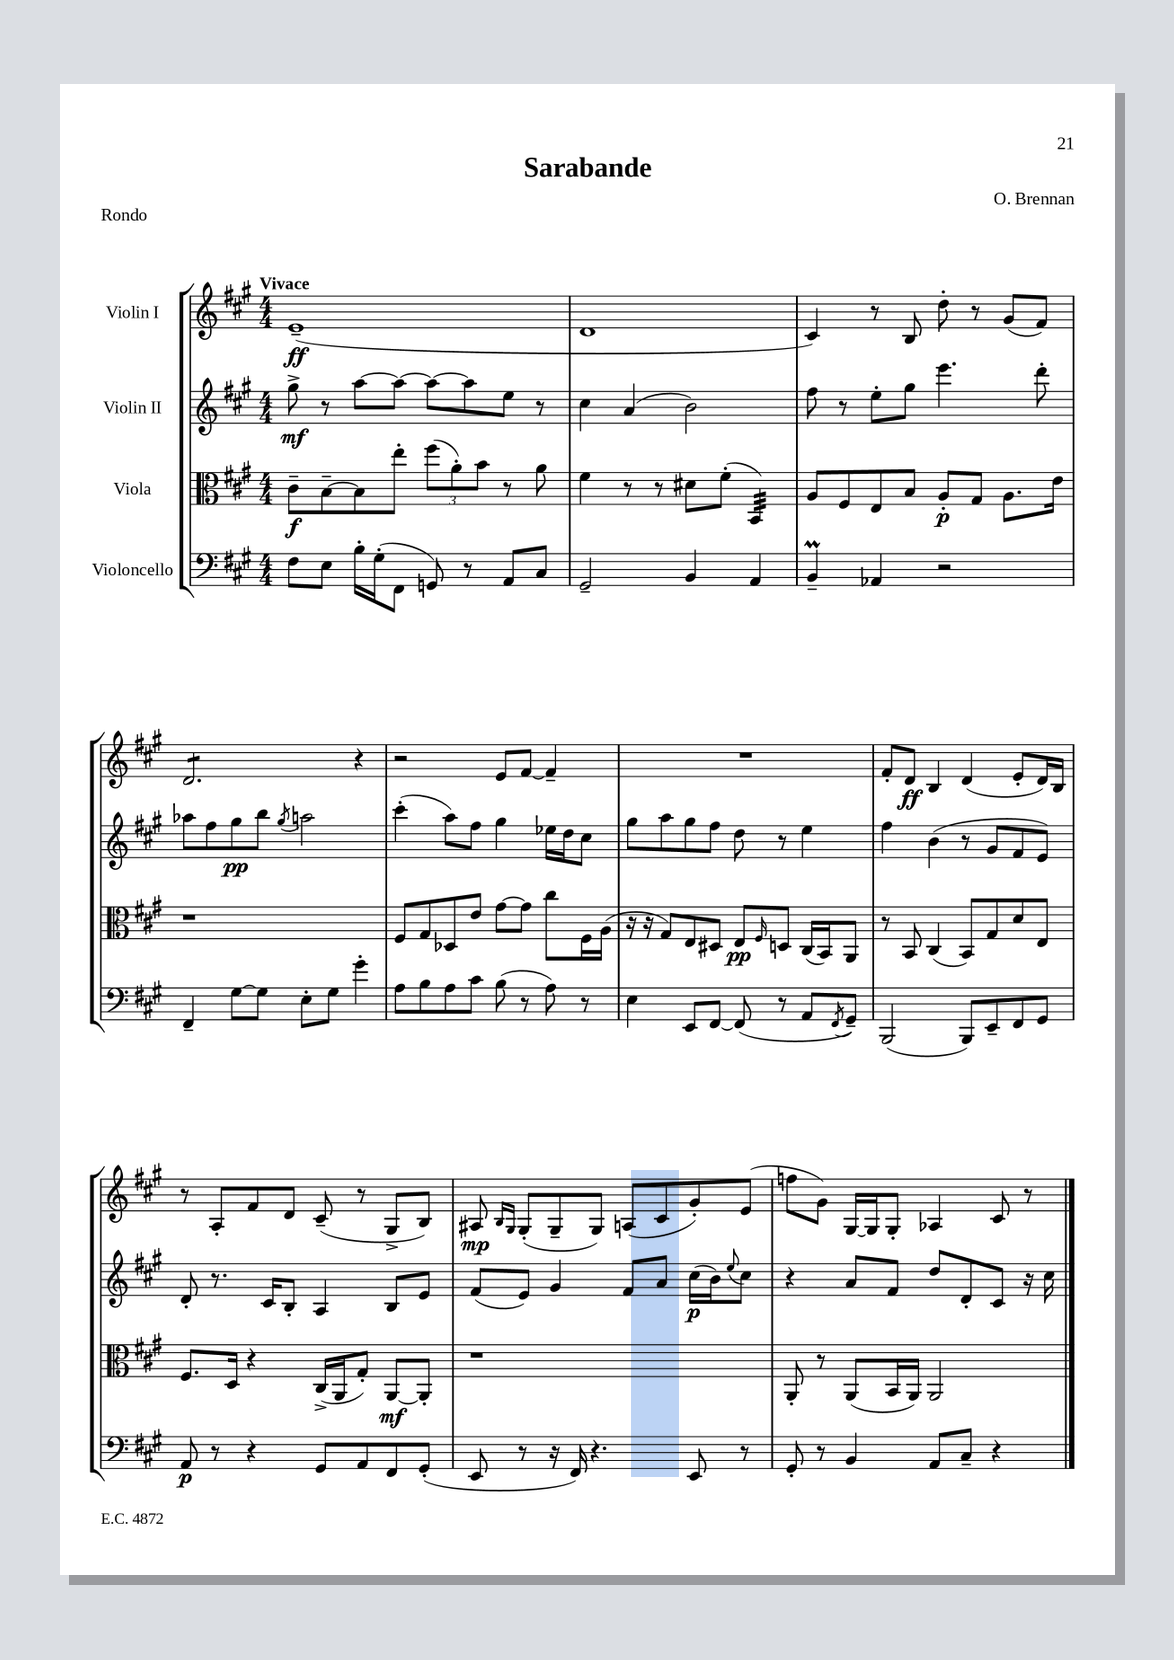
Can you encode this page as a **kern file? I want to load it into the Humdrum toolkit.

**kern	**kern	**kern	**kern
*staff4	*staff3	*staff2	*staff1
*clefF4	*clefC3	*clefG2	*clefG2
*k[f#c#g#]	*k[f#c#g#]	*k[f#c#g#]	*k[f#c#g#]
*M4/4	*M4/4	*M4/4	*M4/4
8F#	8c#~	8gg#^	(1e~
8E	[8B~	8r	.
16B'	8B]	[8aa	.
(16G#'	.	.	.
8FF#	8ee'	8aa_	.
8GG)	(12ff#	8aa_	.
.	12a')	.	.
8r	.	8aa]	.
.	12b	.	.
8AA	8r	8ee	.
8C#	8a	8r	.
=	=	=	=
2GG#~	4f#	4cc#	1d
.	8r	(4a	.
.	8r	.	.
4BB	8d#	2b)	.
.	(8f#'	.	.
4AA	4BB)	.	.
=	=	=	=
4BB~	8A	8ff#	4c#)
.	8F#	8r	.
4AA-	8E	8ee'	8r
.	8B	8gg#	8B
2r	8A'	4.eee	8dd'
.	8G#	.	8r
.	8.A	.	(8g#
.	.	8ddd'	8f#)
.	16e	.	.
=	=	=	=
4FF#~	1r	8aa-	2.d
.	.	8ff#	.
[8G#	.	8gg#	.
8G#]	.	8bb	.
.	.	8qgg#	.
8E'	.	2aa	.
8G#	.	.	.
4g#'	.	.	4r
=	=	=	=
8A	8F#	(4ccc#'	2r
8B	8G#	.	.
8A	8D-	8aa)	.
8c#	8e	8ff#	.
(8B	[8g#	4gg#	8e
8r	8g#]	.	[8f#
8A)	8cc#	16ee-	4f#~]
.	.	16dd	.
8r	16F#	8cc#	.
.	(16A	.	.
=	=	=	=
4E	16r	8gg#	1r
.	16r	.	.
.	8G#)	8aa	.
8EE	8E	8gg#	.
[8FF#	8D#	8ff#	.
(8FF#]	8E	8dd	.
.	16qqF#	.	.
8r	8D	8r	.
8AA	(16C#	4ee	.
.	16BB)	.	.
8qFF#	.	.	.
8GG#~)	8AA	.	.
=	=	=	=
(2BBB	8r	4ff#	8f#'
.	8BB	.	8d
.	(4C#	(4b	4B
8BBB)	8BB)	8r	(4d
8EE~	8G#	8g#	.
8FF#	8d	8f#	8e'
8GG#	8E	8e)	16d)
.	.	.	16B
=	=	=	=
8AA	8.F#	8d'	8r
8r	.	8.r	8A'
.	16D	.	.
4r	4r	.	8f#
.	.	16c#	.
.	.	8B'	8d
8GG#	(16C#^	4A	(8c#~
.	16AA	.	.
8AA	8G#')	.	8r
8FF#	[8AA	8B	8G#^
(8GG#'	8AA']	8e	8B)
=	=	=	=
8EE	1r	(8f#	8A#
.	.	.	16qqB
.	.	.	16qqG#
8r	.	8e)	(8G#'
16r	.	4g#	8G#~
16FF#)	.	.	.
4.r	.	.	8G#)
.	.	8f#	(8A
.	.	8a	8c#
8EE	.	(16cc#	8g#')
.	.	16b)	.
.	.	8qqee	.
8r	.	8cc#	(8e
=	=	=	=
8GG#'	8AA'	4r	8ff
8r	8r	.	8g#)
4BB	(8AA	8a	[16G#
.	.	.	16G#]
.	16BB	8f#	8G#'
.	16AA)	.	.
8AA	2AA	8dd	4A-
8C#~	.	8d'	.
4r	.	8c#	8c#
.	.	16r	8r
.	.	16cc#	.
==	==	==	==
*-	*-	*-	*-
